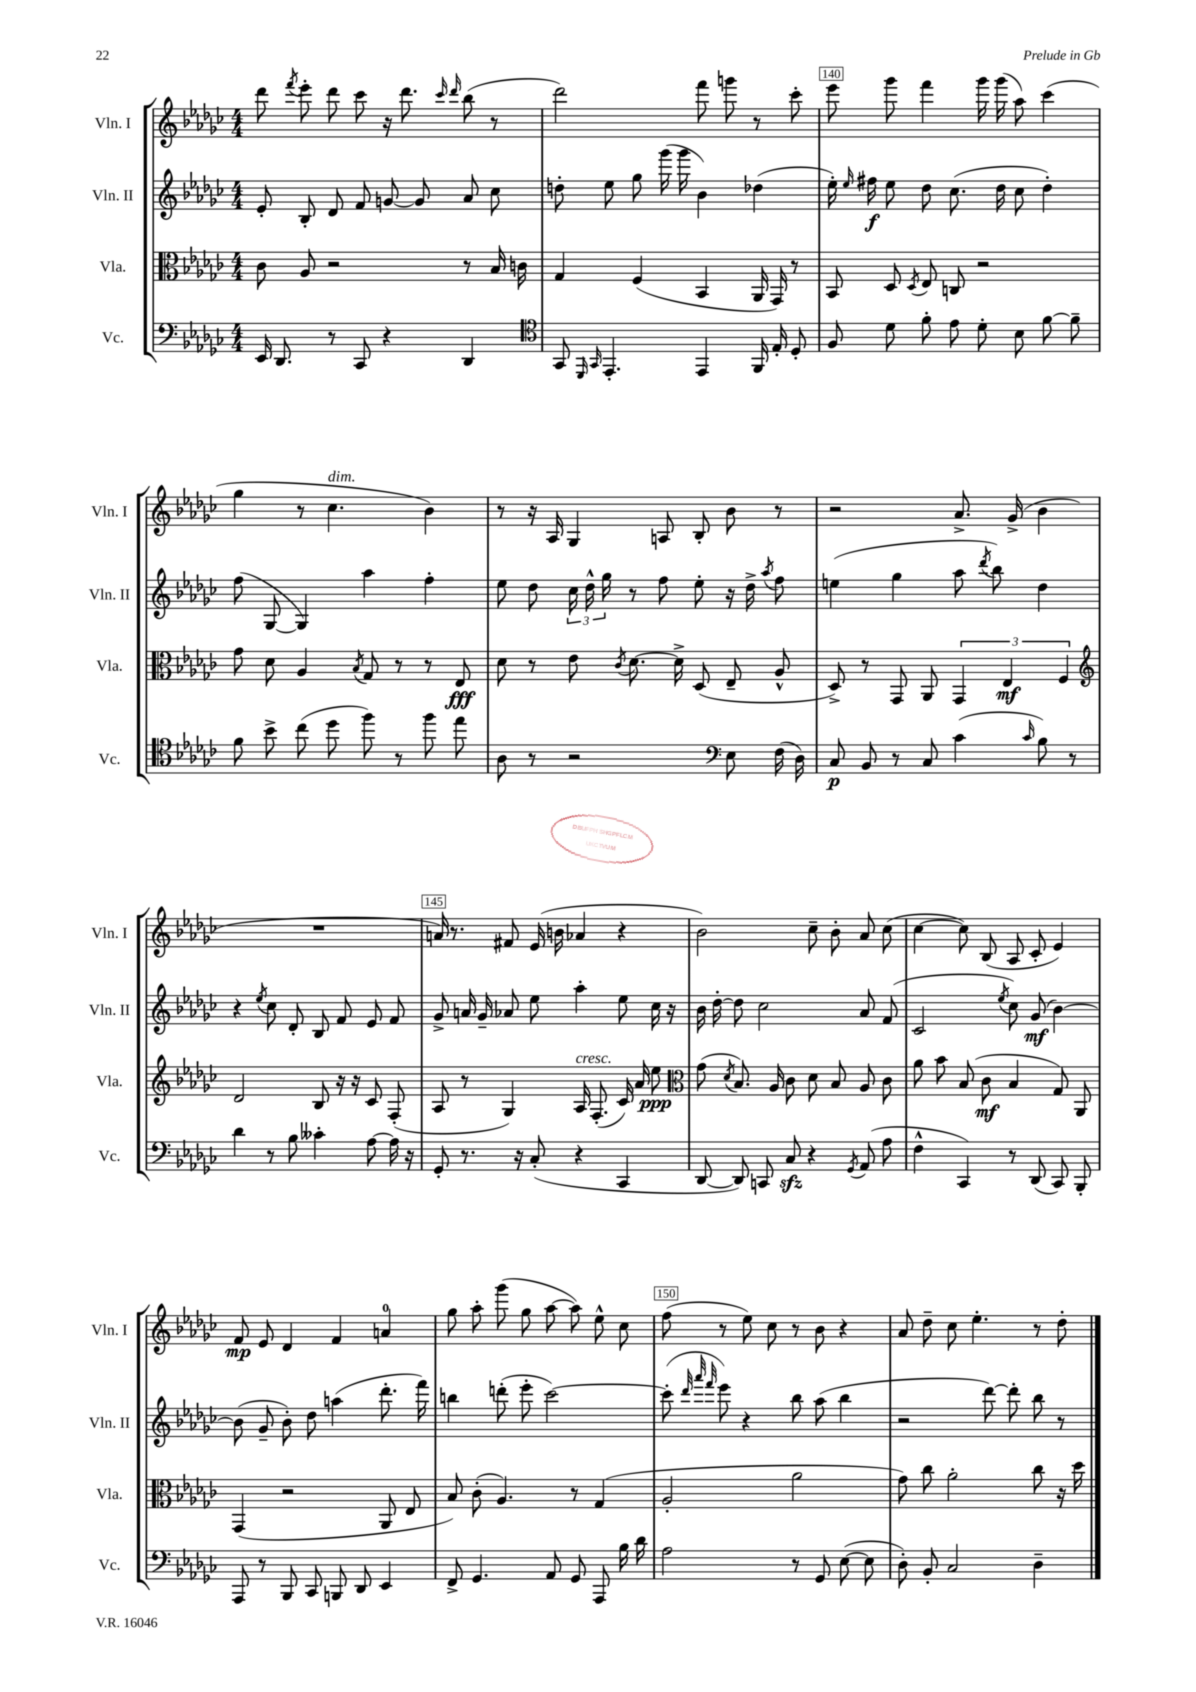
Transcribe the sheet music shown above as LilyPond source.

<<
\new StaffGroup <<
\new Staff = "s0" \with { instrumentName = "Vln. I" shortInstrumentName = "Vln. I" } {
    \clef treble \key ges \major \numericTimeSignature \time 4/4
    \autoBeamOff des'''8 \acciaccatura { f'''8 } ees'''8-. des'''8 ces'''8 r16 des'''8. \grace { ces'''16 des'''16 } bes''8( r8 |
    des'''2) f'''8 g'''8 r8 ces'''8-. |
    ees'''8 ges'''8 f'''4 ges'''16 ges'''16( aes''8) ces'''4( |
    ges''4 r8 ces''4.^\markup { \italic "dim." } bes'4) |
    r8 r16 aes16 ges4 a8 bes8-. bes'8 r8 |
    r2 aes'8.-> ges'16->( bes'4 |
    R1 |
    a'16) r8. fis'8 ees'16( b'16 aes'4 r4 |
    bes'2) ces''8-- bes'8-. aes'8 ces''8( |
    ces''4~ ces''8) bes8( aes8 ces'8-. ees'4) |
    f'8\mp ees'8 des'4 f'4 a'4-0 |
    ges''8 aes''8-. ges'''8( ges''8 aes''8~ aes''8) ees''8-^ ces''8 |
    f''8( r8 ees''8) ces''8 r8 bes'8 r4 |
    aes'8 des''8-- ces''8 ees''4.-. r8 des''8-. \bar "|." |
}
\new Staff = "s1" \with { instrumentName = "Vln. II" shortInstrumentName = "Vln. II" } {
    \clef treble \key ges \major \numericTimeSignature \time 4/4
    \autoBeamOff ees'8-. bes8-. des'8 f'8 g'8~ g'8 aes'8 ces''8 |
    d''8-. ees''8 ges''8 ges'''16( ges'''16 bes'4) des''4( |
    ees''16-.) \grace { ees''16 } fis''16\f ees''8 des''8 ces''8.( des''16 ces''8 des''4-.) |
    f''8( ges8~ ges4) aes''4 f''4-. |
    ees''8 des''8 \tuplet 3/2 { ces''16 des''16-^ ges''16 } r8 f''8 ees''8-. r16 des''16-> \acciaccatura { aes''8 } f''8 |
    e''4( ges''4 aes''8 \acciaccatura { des'''8 } bes''8) des''4 |
    r4 \acciaccatura { ees''8 } ces''8 des'8-. bes8 f'8 ees'8 f'8 |
    ges'8-> a'16 ges'16-- aes'8 ees''8 aes''4-. ees''8 ces''16 r16 |
    bes'16 des''16~-. des''8 ces''2 aes'8 f'8( |
    ces'2 \acciaccatura { ees''8 } ces''8) ges'8\mf( bes'4~) |
    bes'8( ges'8-- bes'8-.) des''8 a''4( des'''8.-. f'''16) |
    b''4 d'''8-.( ees'''8-. ces'''2~) |
    ces'''8-.( \grace { des'''32 aes'''32 f'''32 } ees'''8) r4 bes''8 aes''8( bes''4 |
    r2 des'''8~) des'''8-. bes''8 r8 \bar "|." |
}
\new Staff = "s2" \with { instrumentName = "Vla." shortInstrumentName = "Vla." } {
    \clef alto \key ges \major \numericTimeSignature \time 4/4
    \autoBeamOff ces'8 aes8 r2 r8 bes16 c'16 |
    ges4 f4( bes,4 aes,16 ges,16) r8 |
    bes,8 des8 \acciaccatura { des8 } ees8 c8 r2 |
    ges'8 des'8 aes4 \acciaccatura { bes8 } ges8 r8 r8 ees8\fff |
    des'8 r8 ees'8 \acciaccatura { ces'8 } des'8.~ des'16-> des8( ees8-- aes8-^ |
    des8->) r8 ges,8 aes,8 \tuplet 3/2 { ges,4 ees4\mf f4 } |
    \clef treble des'2 bes8 r16 r16 ces'8 f8-.( |
    aes8 r8 ges4) aes16^\markup { \italic "cresc." } f8.-.( ces'16) aes'16 ees''8\ppp |
    \clef alto ges'8( \acciaccatura { des'8 } bes8.) aes16 ces'8 des'8 bes8 aes8 ces'8 |
    aes'8 bes'8 bes8( ces'8\mf bes4 ges8) aes,8 |
    ges,4( r2 aes,8 ees8 |
    bes8) ces'8-.( aes4.) r8 ges4( |
    aes2-. aes'2 |
    ges'8) ces''8 aes'2-. ces''8 r16 des''16 \bar "|." |
}
\new Staff = "s3" \with { instrumentName = "Vc." shortInstrumentName = "Vc." } {
    \clef bass \key ges \major \numericTimeSignature \time 4/4
    \autoBeamOff ees,16 des,8. r8 ces,8 r4 des,4 |
    \clef tenor ges,8 \grace { des,16 ges,16 } ees,4.-. ees,4 f,16 ees16-. des8-. |
    f8 des'8 f'8-. ees'8 des'8-. bes8 f'8~ f'8-- |
    f'8 bes'8-> ces''8( des''8 f''8) r8 f''8 ees''8 |
    aes8 r8 r2 \clef bass ees8 f16( des16) |
    ces8\p bes,8 r8 ces8 ces'4( \grace { ces'16 } bes8) r8 |
    des'4 r8 bes8 ceses'4-. aes8~ aes16 r16 |
    ges,8-. r8. r16 ces8-.( r4 ces,4 |
    des,8~ des,8) c,8 ces8\sfz r4 \acciaccatura { ges,8 } aes,8( aes8 |
    f4-^ ces,4) r8 des,8( ces,8) bes,,8-. |
    aes,,8 r8 bes,,8 ces,8 b,,8 des,8 ees,4 |
    f,8-> ges,4. aes,8 ges,8 aes,,8 bes16 des'16 |
    aes2 r8 ges,8 ees8~( ees8 |
    des8-.) bes,8-. ces2 des4-- \bar "|." |
}
>>
>>
\layout { \context { \Score currentBarNumber = #138 \override BarNumber.break-visibility = ##(#f #t #t) barNumberVisibility = #(every-nth-bar-number-visible 5) \override BarNumber.stencil = #(make-stencil-boxer 0.1 0.3 ly:text-interface::print) } }
